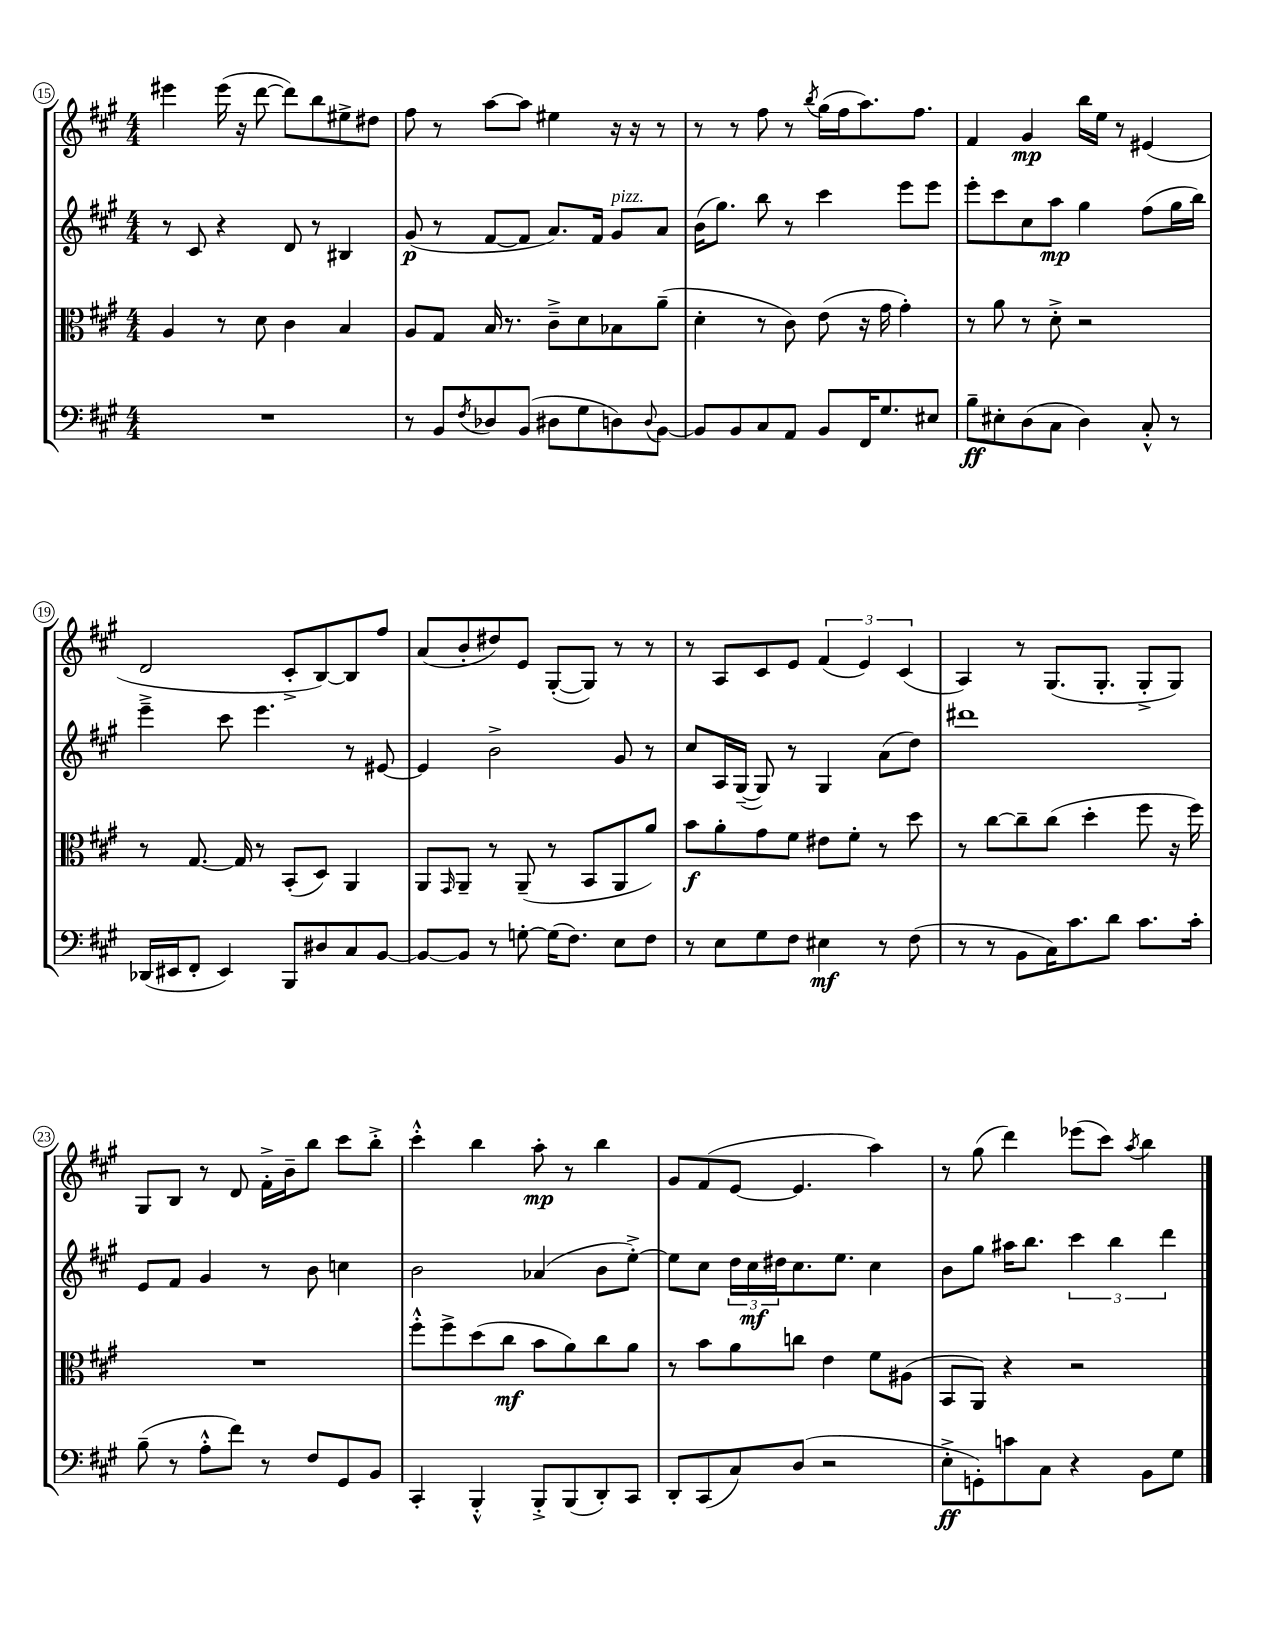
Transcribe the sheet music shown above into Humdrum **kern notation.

**kern	**kern	**kern	**kern
*staff4	*staff3	*staff2	*staff1
*clefF4	*clefC3	*clefG2	*clefG2
*k[f#c#g#]	*k[f#c#g#]	*k[f#c#g#]	*k[f#c#g#]
*M4/4	*M4/4	*M4/4	*M4/4
1r	4A	8r	4eee#
.	.	8c#	.
.	8r	4r	(16eee#
.	.	.	16r
.	8d	.	[8ddd
.	4c#	8d	8ddd])
.	.	8r	8bb
.	4B	4B#	8ee#^
.	.	.	8dd#
=	=	=	=
8r	8A	(8g#	8ff#
8BB	8G#	8r	8r
8qF#	.	.	.
8D-	16B	[8f#	[8aa
.	8.r	.	.
(8BB	.	8f#]	8aa]
8D#	8c#~^	8.a)	4ee#
8G#	8d	.	.
.	.	16f#	.
8D)	8B-	8g#	16r
.	.	.	16r
8qqD	.	.	.
[8BB	(8a~	8a	8r
=	=	=	=
8BB]	4d'	(16b	8r
.	.	8.gg#)	.
8BB	.	.	8r
8C#	8r	8bb	8ff#
8AA	8c#)	8r	8r
.	.	.	8qbb
8BB	(8e	4ccc#	(16gg#
.	.	.	16ff#
16FF#	16r	.	8.aa)
8.G#	16g#	.	.
.	4g#')	8eee	.
.	.	.	8.ff#
8E#	.	8eee	.
=	=	=	=
8B~	8r	8eee'	4f#
8E#'	8a	8ccc#	.
(8D	8r	8cc#	4g#
8C#	8d'^	8aa	.
4D)	2r	4gg#	16bb
.	.	.	16ee
.	.	.	8r
8C#'^^	.	(8ff#	(4e#
8r	.	16gg#	.
.	.	16bb)	.
=	=	=	=
(16DD-	8r	4eee~^	2d
16EE#	.	.	.
8FF#'	[8.G#	.	.
4EE#)	.	8ccc#	.
.	16G#]	.	.
.	8r	4.eee	.
8BBB	(8BB'	.	8c#'^
8D#	8D)	.	[8B)
8C#	4AA	8r	8B]
[8BB	.	[8e#	8ff#
=	=	=	=
8BB_	8AA	4e#]	(8a
.	16qqGG#	.	.
8BB]	8AA~	.	8b'
8r	8r	2b^	8dd#)
[8G'	(8AA~	.	8e
(16G]	8r	.	([8G#'
8.F#)	.	.	.
.	8BB	.	8G#])
8E	8AA	8g#	8r
8F#	8a)	8r	8r
=	=	=	=
8r	8b	8cc#	8r
8E	8a'	16A	8A
.	.	([16G#~	.
8G#	8g#	8G#])	8c#
8F#	8f#	8r	8e
4E#	8e#	4G#	(6f#
.	8f#'	.	.
.	.	.	6e)
8r	8r	(8a	.
.	.	.	(6c#
(8F#	8dd	8dd)	.
=	=	=	=
8r	8r	1ddd#	4A)
8r	[8cc#	.	.
8BB	8cc#~]	.	8r
16C#)	(8cc#	.	(8.G#
8.c#	.	.	.
.	4dd'	.	.
.	.	.	8.G#'
8d	.	.	.
8.c#	8ff#	.	8G#'^
.	16r	.	8G#)
16c#'	16ff#)	.	.
=	=	=	=
(8B~	1r	8e	8G#
8r	.	8f#	8B
8A'^^	.	4g#	8r
8f#)	.	.	8d
8r	.	8r	16f#'^
.	.	.	16b~
8F#	.	8b	8bb
8GG#	.	4cc	8ccc#
8BB	.	.	8bb'^
=	=	=	=
4CC#'	8ff#'^^	2b	4ccc#'^^
.	8ff#^	.	.
4BBB'^^	(8dd	.	4bb
.	8cc#	.	.
8BBB'^	8b	(4a-	8aa'
(8BBB	8a)	.	8r
8DD')	8cc#	8b	4bb
8CC#	8a	[8ee'^)	.
=	=	=	=
8DD'	8r	8ee]	8g#
(8CC#	8b	8cc#	(8f#
8C#)	8a	24dd	[8e
.	.	24cc#	.
.	.	24dd#	.
(8D	8cc	8.cc#	4.e]
2r	4e	.	.
.	.	8.ee	.
.	8f#	4cc#	4aa)
.	(8A#	.	.
=	=	=	=
8E'^	8BB	8b	8r
8GG')	8AA)	8gg#	(8gg#
8c	4r	16aa#	4ddd)
.	.	8.bb	.
8C#	.	.	.
4r	2r	6ccc#	(8eee-
.	.	.	8ccc#)
.	.	6bb	.
.	.	.	8qaa
8BB	.	.	4bb
.	.	6ddd	.
8G#	.	.	.
==	==	==	==
*-	*-	*-	*-
